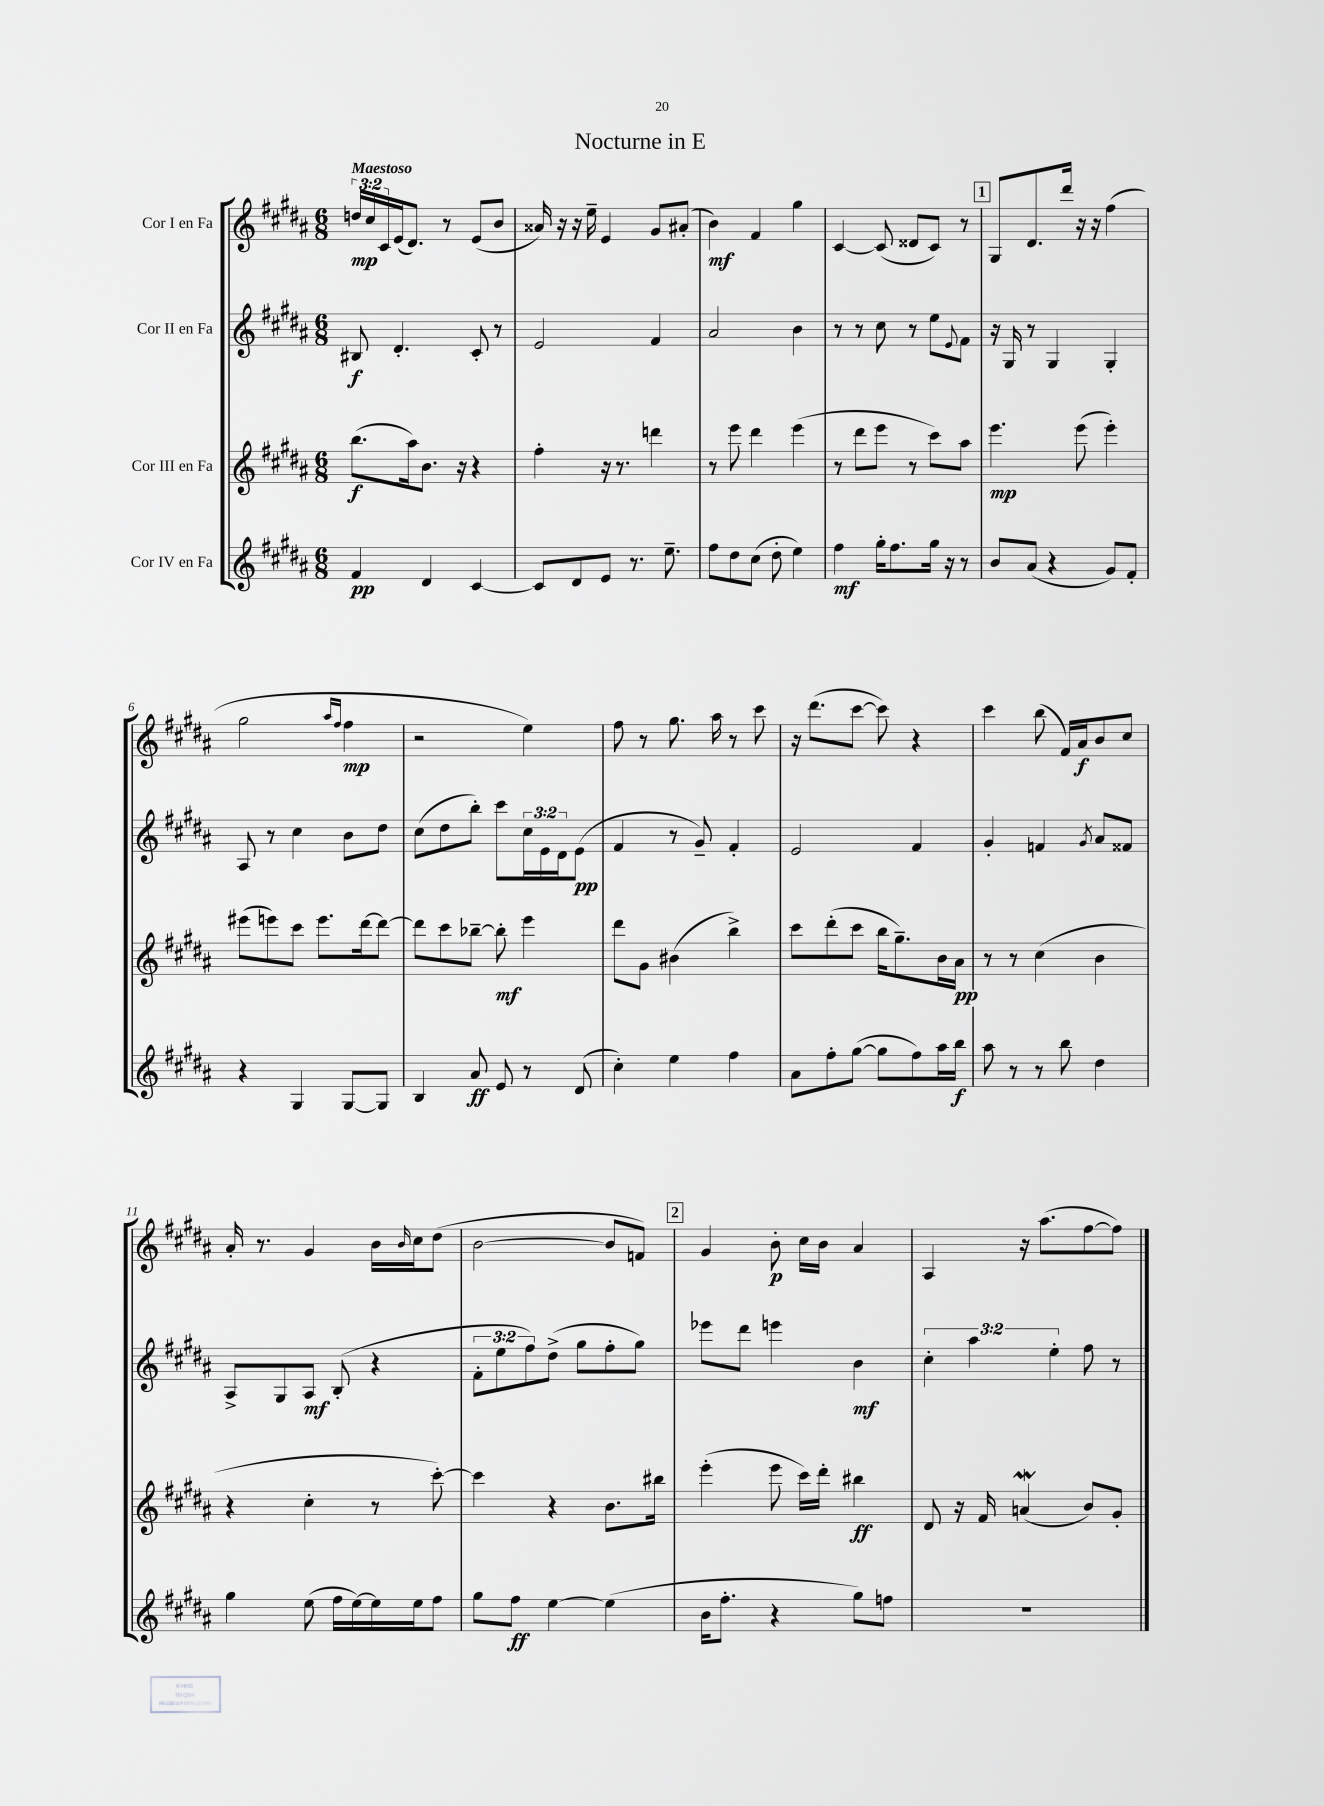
\header { title = "Nocturne in E" }
<<
\new StaffGroup <<
\new Staff = "s0" \with { instrumentName = "Cor I en Fa" } {
    \clef treble \key b \major \numericTimeSignature \time 6/8 \override Staff.TupletNumber.text = #tuplet-number::calc-fraction-text \tempo "Maestoso"
    \tuplet 3/2 { d''16\mp cis''16 cis'16 } e'16( dis'8.) r8 e'8( b'8 |
    aisis'16) r16 r16 e''16-- e'4 gis'8 ais'8-.( |
    b'4\mf) fis'4 gis''4 |
    cis'4~ cis'8( disis'8 cis'8) r8 |
    \mark \markup { \box "1" } gis8 dis'8. dis'''16 r16 r16 fis''4( |
    gis''2 \grace { ais''16 fis''16 } fis''4\mp |
    r2 e''4) |
    fis''8 r8 gis''8. ais''16 r8 cis'''8 |
    r16 dis'''8.( cis'''8~ cis'''8) r4 |
    cis'''4 b''8( fis'16) ais'16\f b'8 cis''8 |
    ais'16-. r8. gis'4 b'16 \grace { b'16 } cis''16 dis''8( |
    b'2~ b'8 f'8) |
    \mark \markup { \box "2" } gis'4 b'8-.\p cis''16 b'16 ais'4 |
    ais4 r16 ais''8.( fis''8~ fis''8) \bar "|." |
}
\new Staff = "s1" \with { instrumentName = "Cor II en Fa" } {
    \clef treble \key b \major \numericTimeSignature \time 6/8 \override Staff.TupletNumber.text = #tuplet-number::calc-fraction-text
    bis8\f dis'4.-. cis'8-. r8 |
    e'2 fis'4 |
    ais'2 b'4 |
    r8 r8 cis''8 r8 e''8 \appoggiatura { e'8 } fis'8 |
    \mark \markup { \box "1" } r16 gis16 r8 gis4 gis4-. |
    ais8 r8 cis''4 b'8 dis''8 |
    cis''8( dis''8 b''8-.) cis'''8 \tuplet 3/2 { cis''16 e'16 dis'16 } e'8\pp( |
    fis'4 r8 gis'8--) fis'4-. |
    e'2 fis'4 |
    gis'4-. f'4 \acciaccatura { gis'8 } ais'8 fisis'8 |
    ais8-> gis8 ais8\mf b8-.( r4 |
    \tuplet 3/2 { fis'8-. e''8 fis''8) } dis''8->( gis''8 fis''8-. gis''8) |
    \mark \markup { \box "2" } ees'''8 dis'''8 e'''4 b'4\mf |
    \tuplet 3/2 { cis''4-. ais''4 e''4-. } fis''8 r8 \bar "|." |
}
\new Staff = "s2" \with { instrumentName = "Cor III en Fa" } {
    \clef treble \key b \major \numericTimeSignature \time 6/8
    b''8.\f( ais''16) b'8. r16 r4 |
    fis''4-. r16 r8. d'''4 |
    r8 e'''8 dis'''4 e'''4( |
    r8 dis'''8 e'''8 r8 cis'''8) ais''8 |
    \mark \markup { \box "1" } e'''4.\mp e'''8( e'''4-.) |
    eis'''8( e'''8) cis'''8 e'''8. dis'''16~ dis'''8~ |
    dis'''8 cis'''8 bes''8~-- bes''8-.\mf e'''4 |
    dis'''8 gis'8 bis'4( b''4->) |
    cis'''8 dis'''8-.( cis'''8 b''16 gis''8.--) b'16 ais'16\pp |
    r8 r8 cis''4( b'4 |
    r4 cis''4-. r8 cis'''8~-.) |
    cis'''4 r4 b'8. bis''16 |
    \mark \markup { \box "2" } e'''4-.( e'''8 cis'''16) dis'''16-. bis''4\ff |
    dis'8 r16 fis'16 a'4\mordent( b'8) gis'8-. \bar "|." |
}
\new Staff = "s3" \with { instrumentName = "Cor IV en Fa" } {
    \clef treble \key b \major \numericTimeSignature \time 6/8
    fis'4\pp dis'4 cis'4~ |
    cis'8 dis'8 e'8 r8. e''8.-- |
    fis''8 dis''8 cis''8( dis''8-. e''4) |
    fis''4\mf gis''16-. fis''8. gis''16 r16 r8 |
    \mark \markup { \box "1" } b'8 ais'8( r4 gis'8) fis'8-. |
    r4 gis4 gis8~ gis8 |
    b4 ais'8\ff e'8 r8 dis'8( |
    cis''4-.) e''4 fis''4 |
    ais'8 fis''8-. gis''8~( gis''8 fis''8) ais''16 b''16\f |
    ais''8 r8 r8 b''8 dis''4 |
    gis''4 e''8( fis''16 e''16~) e''16 e''16 fis''8 |
    gis''8 fis''8\ff e''4~ e''4( |
    \mark \markup { \box "2" } b'16 fis''8.-. r4 gis''8) f''8 |
    R2. \bar "|." |
}
>>
>>
